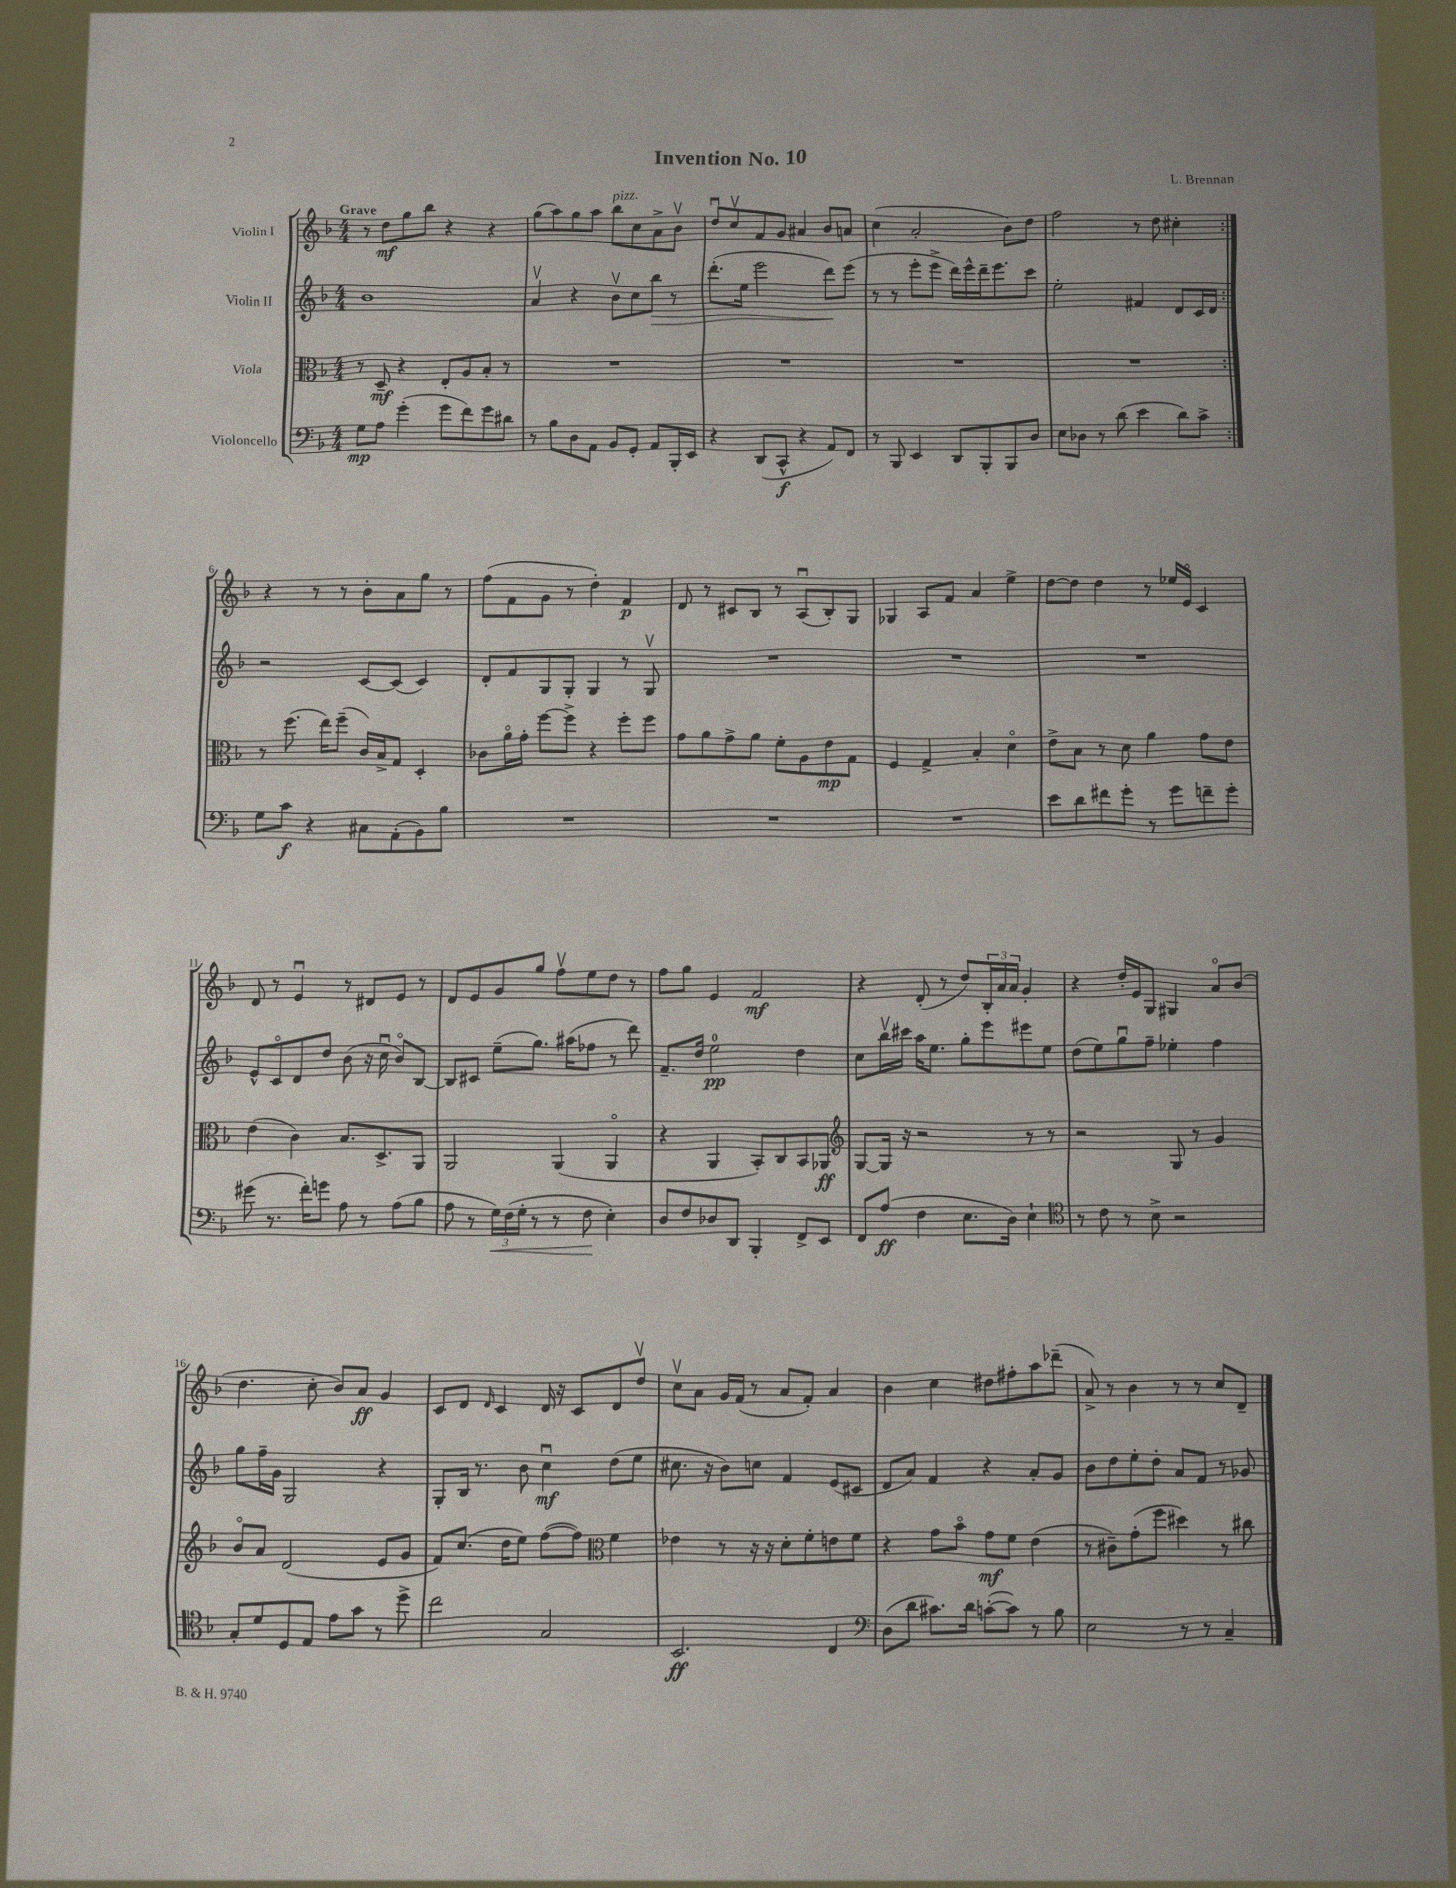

**kern	**kern	**kern	**kern
*staff4	*staff3	*staff2	*staff1
*clefF4	*clefC3	*clefG2	*clefG2
*k[b-]	*k[b-]	*k[b-]	*k[b-]
*M4/4	*M4/4	*M4/4	*M4/4
8G	8r	1b-	8r
8A	8D~	.	8dd
(4g'	4r	.	8gg
.	.	.	8bb-
8g	8E'	.	4r
8f)	8A	.	.
8g	8B-'	.	4r
8d#	8r	.	.
=	=	=	=
8r	1r	4av	(8gg
8B-	.	.	8aa)
8D	.	4r	8gg
8AA	.	.	8aa
8BB-	.	8b-v	8bb-
8GG'	.	8cc	8cc
8AA	.	8bb-	8a^
16BBB-'	.	8r	8b-v
16EE	.	.	.
=	=	=	=
4r	1r	(8.ddd'	8ddu
.	.	.	8ccv
.	.	16ee	.
(8DD	.	2eee	8f
8CC^^	.	.	8g
4r	.	.	4a#
8AA)	.	8ddd)	8b-
8FF	.	(8eee	8a
=	=	=	=
8r	1r	8r	(4cc
8BBB-	.	8r	.
4EE	.	8eee'	2a'
.	.	8eee^	.
8DD	.	16ddd)	.
.	.	16eee^^	.
8BBB-'	.	16ddd~	.
.	.	8.eee	.
8BBB-	.	.	8b-)
8D	.	8ccc	8dd
=	=	=	=
8E	1r	2ee'	2ff
8D-	.	.	.
8r	.	.	.
(8d	.	.	.
4e	.	4f#	8r
.	.	.	8dd
8d)	.	8d	4cc#'
8c^	.	16c	.
.	.	16d	.
=:|!	=:|!	=:|!	=:|!
8G	8r	2r	4r
8c	(8.ff	.	.
4r	.	.	8r
.	16ee)	.	.
.	(8ff~	.	8r
8C#	16c)	[8c	8b-'
.	16B-^	.	.
(8AA'	8G	(8c]	8a
8BB-)	4D'	4c)	8gg
8B-	.	.	8r
=	=	=	=
1r	8c-	8d'	(8ff
.	16ao	8f	8f
.	16g'	.	.
.	[8ff	8G	8g
.	8ff^]	8G'	8r
.	4r	4G	4dd')
.	8ff'	8r	4f
.	8ff	8Gv	.
=	=	=	=
1r	8g	1r	8d
.	8a	.	8r
.	8g^	.	8c#
.	8a	.	8B-
.	8f'	.	8r
.	8A	.	(8Au
.	8e	.	8B-')
.	8G	.	8G
=	=	=	=
1r	4F	1r	4G-
.	4G^	.	8A
.	.	.	8f
.	4B-'	.	4a
.	4do	.	4ee^
=	=	=	=
8e	8e^	1r	[8dd
8d	8B-	.	8dd]
8f#	8r	.	4dd
8g'	8d	.	.
8r	4a	.	8r
8g	.	.	16ee-
.	.	.	16eo
8f~	8g	.	4c
8g'	8e	.	.
=	=	=	=
(8g#	(4e	8e^^	8d
8.r	.	8co	8r
.	4c)	8d	4eu
16f')	.	.	.
8g	.	8dd	.
8A	8.B-	(8b-	8r
8r	.	16r	8d#
.	8.D^	16ccu	.
(8A	.	8b-o)	8e
8B-	8AA	[8B-	8r
=	=	=	=
8A	2AA	8B-]	8d
8r	.	8c#	8e
24G)	.	(8ee~	8g
(24F	.	.	.
24G'	.	.	.
8r	.	8.gg)	8gg
8r	(4AA	.	8ffv
.	.	(16aa#	.
8F	.	8ff-	8ee
4E')	4AAo	8r	8dd
.	.	8ddd)	8r
=	=	=	=
8D	4r	8.f~	8ff
8F	.	.	8gg
.	.	16dd	.
8D-	4AA	2ee	4e
8DD	.	.	.
4BBB-'	8BB-')	.	2f
.	8C	.	.
8FF^	8BB-	4dd	.
8EE	8AA-	.	.
=	=	=	=
*	*clefG2	*	*
8FF	[8G	8cc	4r
(8A	16G]	16bb-v	.
.	16r	16ccc#	.
4F	2r	16aa	(8d'
.	.	8.ee	.
.	.	.	8r
8.E	.	8gg'	8dd)
.	.	8eee	24B-'
.	.	.	24a
16D)	.	.	.
.	.	.	24a
4E`	8r	8eee#	4g'
.	8r	8ee	.
=	=	=	=
*clefC4	*	*	*
8r	2r	(8dd	4r
8c	.	8ee)	.
8r	.	8ggu	16dd'
.	.	.	16e
8B-^	.	8ff~	8G
2r	8G	4ee-'	4G#
.	8r	.	.
.	4g	4ff	8ao
.	.	.	(8b-
=	=	=	=
8G'	8b-o	8gg	4.dd
8d	8a	16ff~	.
.	.	16g	.
8D	(2d	2G	.
8E	.	.	8cc'
8e	.	.	8b-)
8g	.	.	8a
8r	8e	4r	4g
8dd^	8g	.	.
=	=	=	=
2cc	8f)	8G'	8c
.	(8.cc	16B-	8d
.	.	8.r	.
.	.	.	16qqd
.	.	.	4c
.	16dd	.	.
.	8ee)	8b-	.
2G	([8ff	4ccu	16d
.	.	.	16r
.	8ff])	.	8c
*	*clefC3	*	*
.	4f	(8dd	8d
.	.	8ee	8ddv
=	=	=	=
2.BB-	4e-	8.cc#	8ccv
.	.	.	8a
.	.	16r	.
.	8r	8b-)	16g
.	.	.	(16f
.	16r	8cc	8r
.	16r	.	.
.	8d'	4f	8a
.	8f'	.	8f')
4C	8e	(8e	4a
.	8f	8c#	.
=	=	=	=
*clefF4	*	*	*
(8D	4r	8d	4b-
8d	.	8a)	.
8.c#)	8g	4f	4cc
.	8b-o	.	.
16d	.	.	.
([8c'	8g	4r	8dd#
8c])	8f	.	8ff#'
8r	(4e	8a'	8aa
8B-	.	8g	(8ddd-~
=	=	=	=
2E	8r	8b-	8a^)
.	8c#~)	8dd	8r
.	(8g'	8ee'	4b-
.	8ff	8dd'	.
8r	4dd#)	8a	8r
8r	.	8f	8r
4C~	8r	8r	8cc
.	8cc#	8g-	8d~
==	==	==	==
*-	*-	*-	*-
